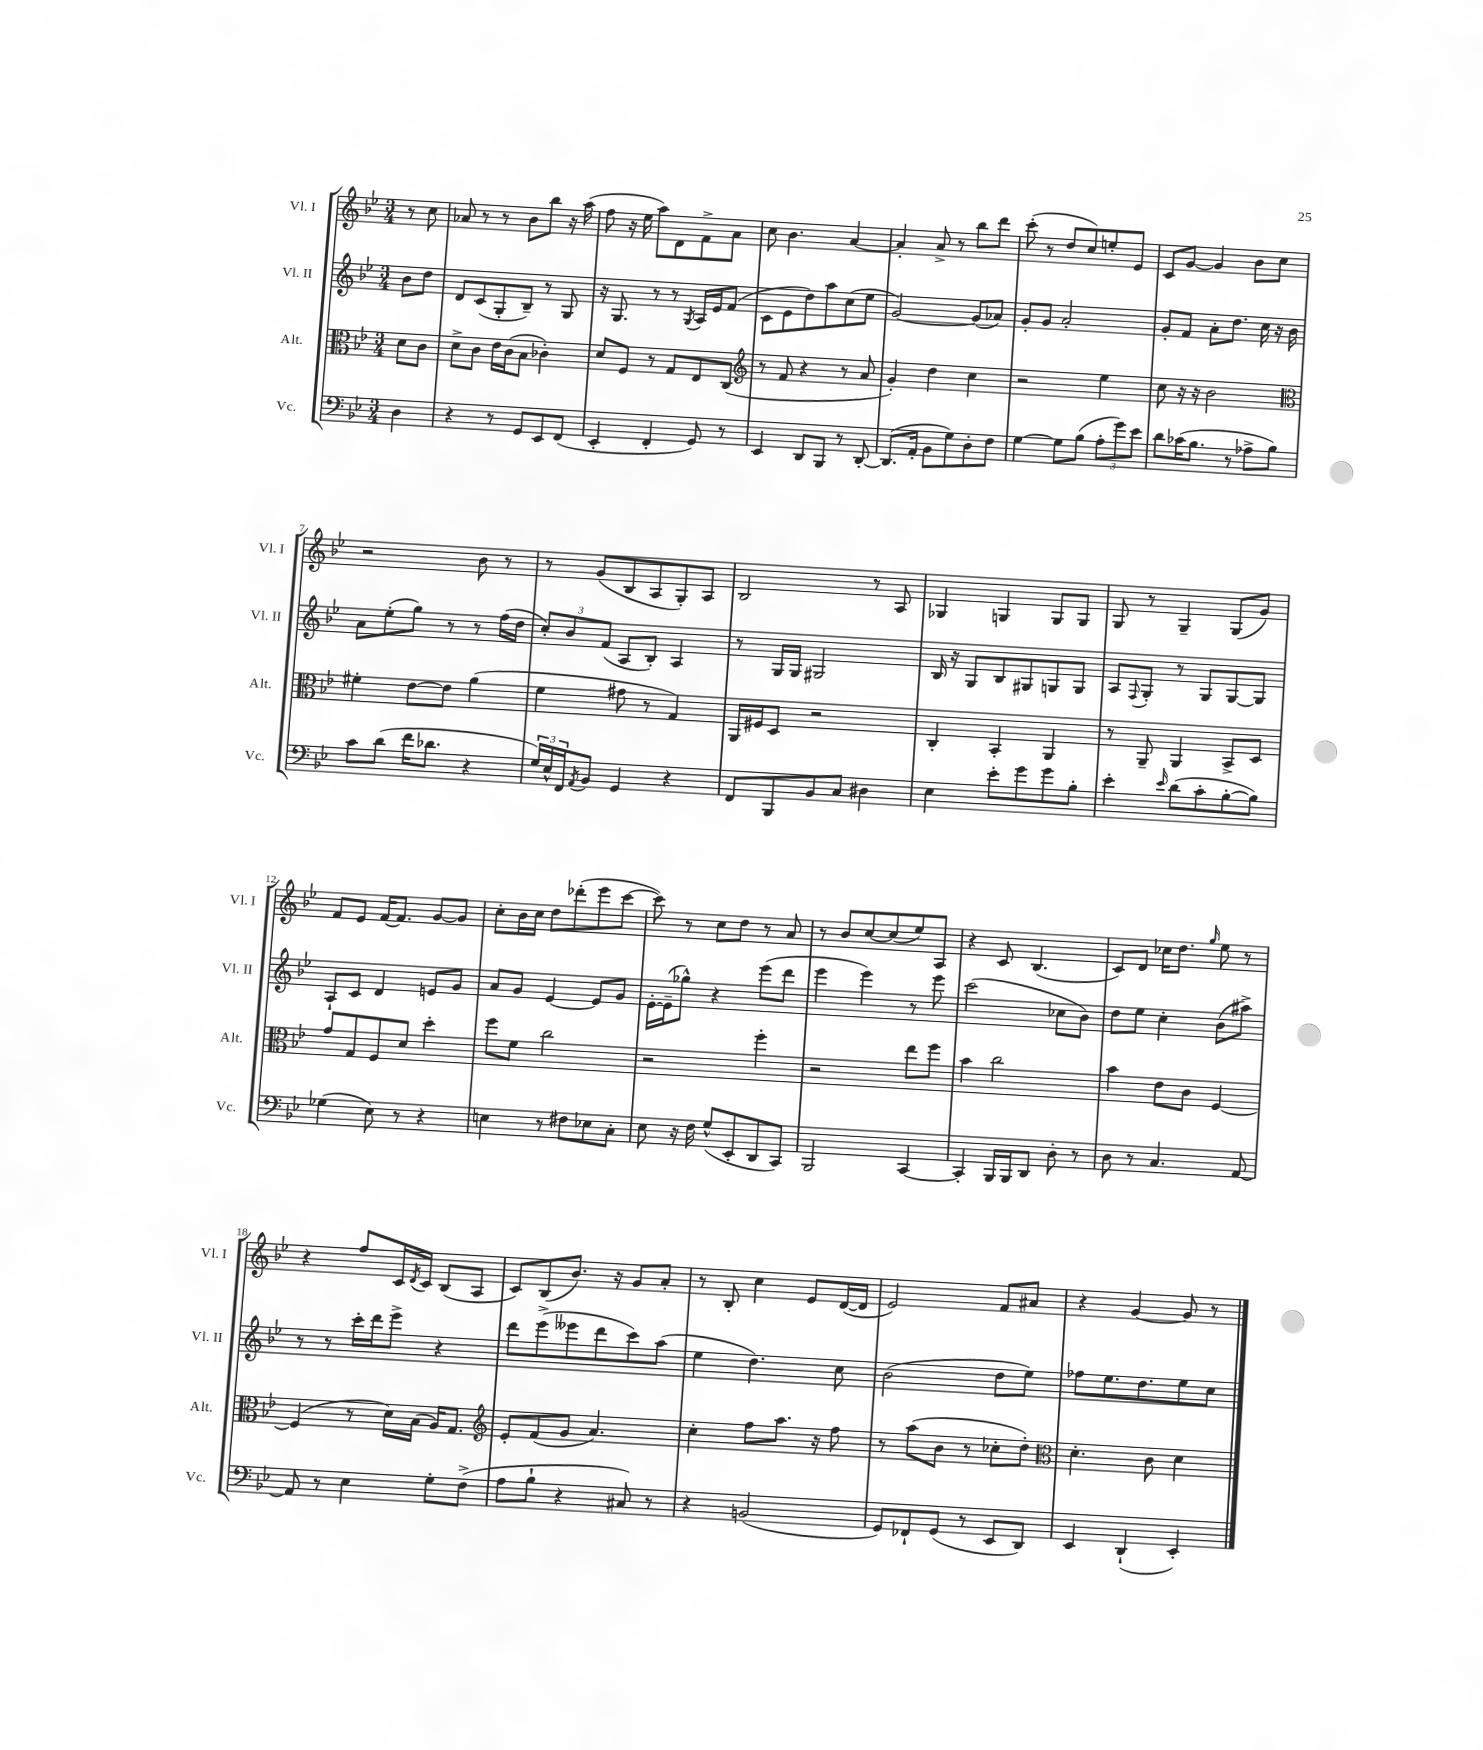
<<
\new StaffGroup <<
\new Staff = "s0" \with { instrumentName = "Vl. I" shortInstrumentName = "Vl. I" } {
    \clef treble \key bes \major \numericTimeSignature \time 3/4 \partial 4
    r8 c''8 |
    aes'8 r8 r8 bes'8 bes''8 r16 a''16( |
    f''8 r16 ees''16 a''8) d'8 f'8-> a'8 |
    c''8 bes'4. a'4~ |
    a'4-. a'8-> r8 bes''8 d'''8 |
    c'''8-.( r8 d''8 c''8) e''8-. ees'8 |
    c'8 g'8~ g'4 bes'8 c''8 |
    r2 bes'8 r8 |
    r8 g'8( bes8 a8 g8-.) a8 |
    bes2 r8 a8 |
    ges4 g4 g8 g8 |
    g8 r8 g4-- g8( g'8) |
    f'8 ees'8 f'16~ f'8. g'8~ g'8 |
    c''8-. bes'16 c''16 d''8 des'''8-.( ees'''8 c'''8~ |
    c'''8) r8 c''8 d''8 r8 a'8 |
    r8 bes'8 c''8~ c''8( ees''8) a8 |
    r4 c'8 bes4.( |
    c'8) d'8 ces''16 d''8. \grace { g''16 } ees''8 r8 |
    r4 f''8 c'16 \acciaccatura { d'8 } c'16 bes8( a8 |
    c'8) bes8( bes'8.) r16 g'8 a'8-. |
    r8 bes8-. c''4 ees'8 d'16~( d'16 |
    ees'2) f'8 ais'8 |
    r4 g'4~ g'8 r8 \bar "|." |
}
\new Staff = "s1" \with { instrumentName = "Vl. II" shortInstrumentName = "Vl. II" } {
    \clef treble \key bes \major \numericTimeSignature \time 3/4 \partial 4
    bes'8 d''8 |
    d'8 c'8( g8-. bes8--) r8 g8 |
    r16 g8. r8 r8 \acciaccatura { g8 } a16 ees'16 f'8( |
    c'8 ees'8 d''8) a''8 c''8( ees''8 |
    g'2~) g'8( aes'8) |
    g'8-. g'8 a'2-. |
    g'8-. f'8 a'8-. d''8. c''16 r16 bes'16 |
    a'8 ees''8-.( g''8) r8 r8 f''16( d''16 |
    \tuplet 3/2 { c''8-.) bes'8 f'8( } a8 bes8-.) a4 |
    r8 g16 g16 gis2 |
    bes16 r16 g8 bes8 gis8 g8 g8 |
    a8 \appoggiatura { f8 } g8-. r8 g8 g8~ g8 |
    a8-! c'8 d'4 e'8 g'8 |
    a'8 g'8 ees'4~ ees'8 g'8 |
    ees'16~-. ees'16--( ges''8-^) r4 ees'''8( d'''8 |
    ees'''4 ees'''4) r8 ees'''8 |
    c'''2( ces''8 bes'8) |
    d''8 ees''8 c''4-. bes'8( ais''8->) |
    r8 r8 c'''16-. d'''16 ees'''8-> r4 |
    d'''8 ees'''8->( eeses'''8 d'''8 c'''8) a''8( |
    ees''4 d''4.) c''8 |
    bes'2( d''8 ees''8) |
    fes''8 ees''8. d''8. ees''8 c''8 \bar "|." |
}
\new Staff = "s2" \with { instrumentName = "Alt." shortInstrumentName = "Alt." } {
    \clef alto \key bes \major \numericTimeSignature \time 3/4 \partial 4
    d'8 c'8 |
    d'8-> c'8 ees'16 c'16( bes8 ces'4-.) |
    d'8 f8 r8 g8 ees8 c8( |
    \clef treble r8 f'8 r4 r8 a'8 |
    g'4-.) d''4 c''4 |
    r2 ees''4 |
    c''8 r16 r16 bes'2 |
    \clef alto fis'4-. ees'8~ ees'8 a'4( |
    f'4 gis'8 r8 g4) |
    a,16 fis16 d8 r2 |
    c4-. bes,4-. a,4 |
    r8 a,8-- a,4 bes,8-> d8 |
    g'8 g8 f8 d'8 d''4-. |
    f''8 f'8 c''2 |
    r2 f''4-. |
    r2 ees''8 f''8 |
    bes'4 c''2 |
    bes'4 ees'8 c'8 f4~ |
    f4( r8 d'16) bes16( a16) g8. |
    \clef treble ees'8-. f'8( g'8 a'4.) |
    c''4-. f''8 a''8. r16 f''8 |
    r8 a''8( bes'8 r8 ces''8-. d''8-.) |
    \clef alto d'4.-. c'8 d'4 \bar "|." |
}
\new Staff = "s3" \with { instrumentName = "Vc." shortInstrumentName = "Vc." } {
    \clef bass \key bes \major \numericTimeSignature \time 3/4 \partial 4
    d4 |
    r4 r8 g,8 ees,8 f,8( |
    ees,4-. f,4-. g,8) r8 |
    ees,4 d,8 bes,,8 r8 d,8~-. |
    d,8.( a,16-. bes,8 g8) d8-. f8 |
    g4~ g8 bes8( \tuplet 3/2 { a8-. g'8) ees'8 } |
    d'8 ces'16( bes8. r8 aes8-> bes8) |
    c'8 d'8( f'16 des'8. r4 |
    \tuplet 3/2 { g16) ees16-^ f,16 } \acciaccatura { a,8 } bes,8 g,4 r4 |
    f,8 bes,,8 bes,8 c8 dis4 |
    ees4 ees'8-. g'8 g'8 bes8-. |
    ees'4-. \grace { ees'16 } d'8( c'8-. bes8~-. bes8) |
    ges4( ees8) r8 r4 |
    e4 r8 fis8 ees8 c8-. |
    ees8 r16 f16 g8-^( ees,8-. d,8 c,8) |
    bes,,2 c,4~ |
    c,4-. bes,,16 bes,,16 d,8 d8-. r8 |
    d8 r8 c4. a,8~ |
    a,8 r8 ees4 g8-. f8->( |
    a8 bes8-! r4 cis8) r8 |
    r4 b,2( |
    g,8) fes,8-! g,8( r8 ees,8 d,8) |
    ees,4 d,4-!( ees,4-.) \bar "|." |
}
>>
>>
